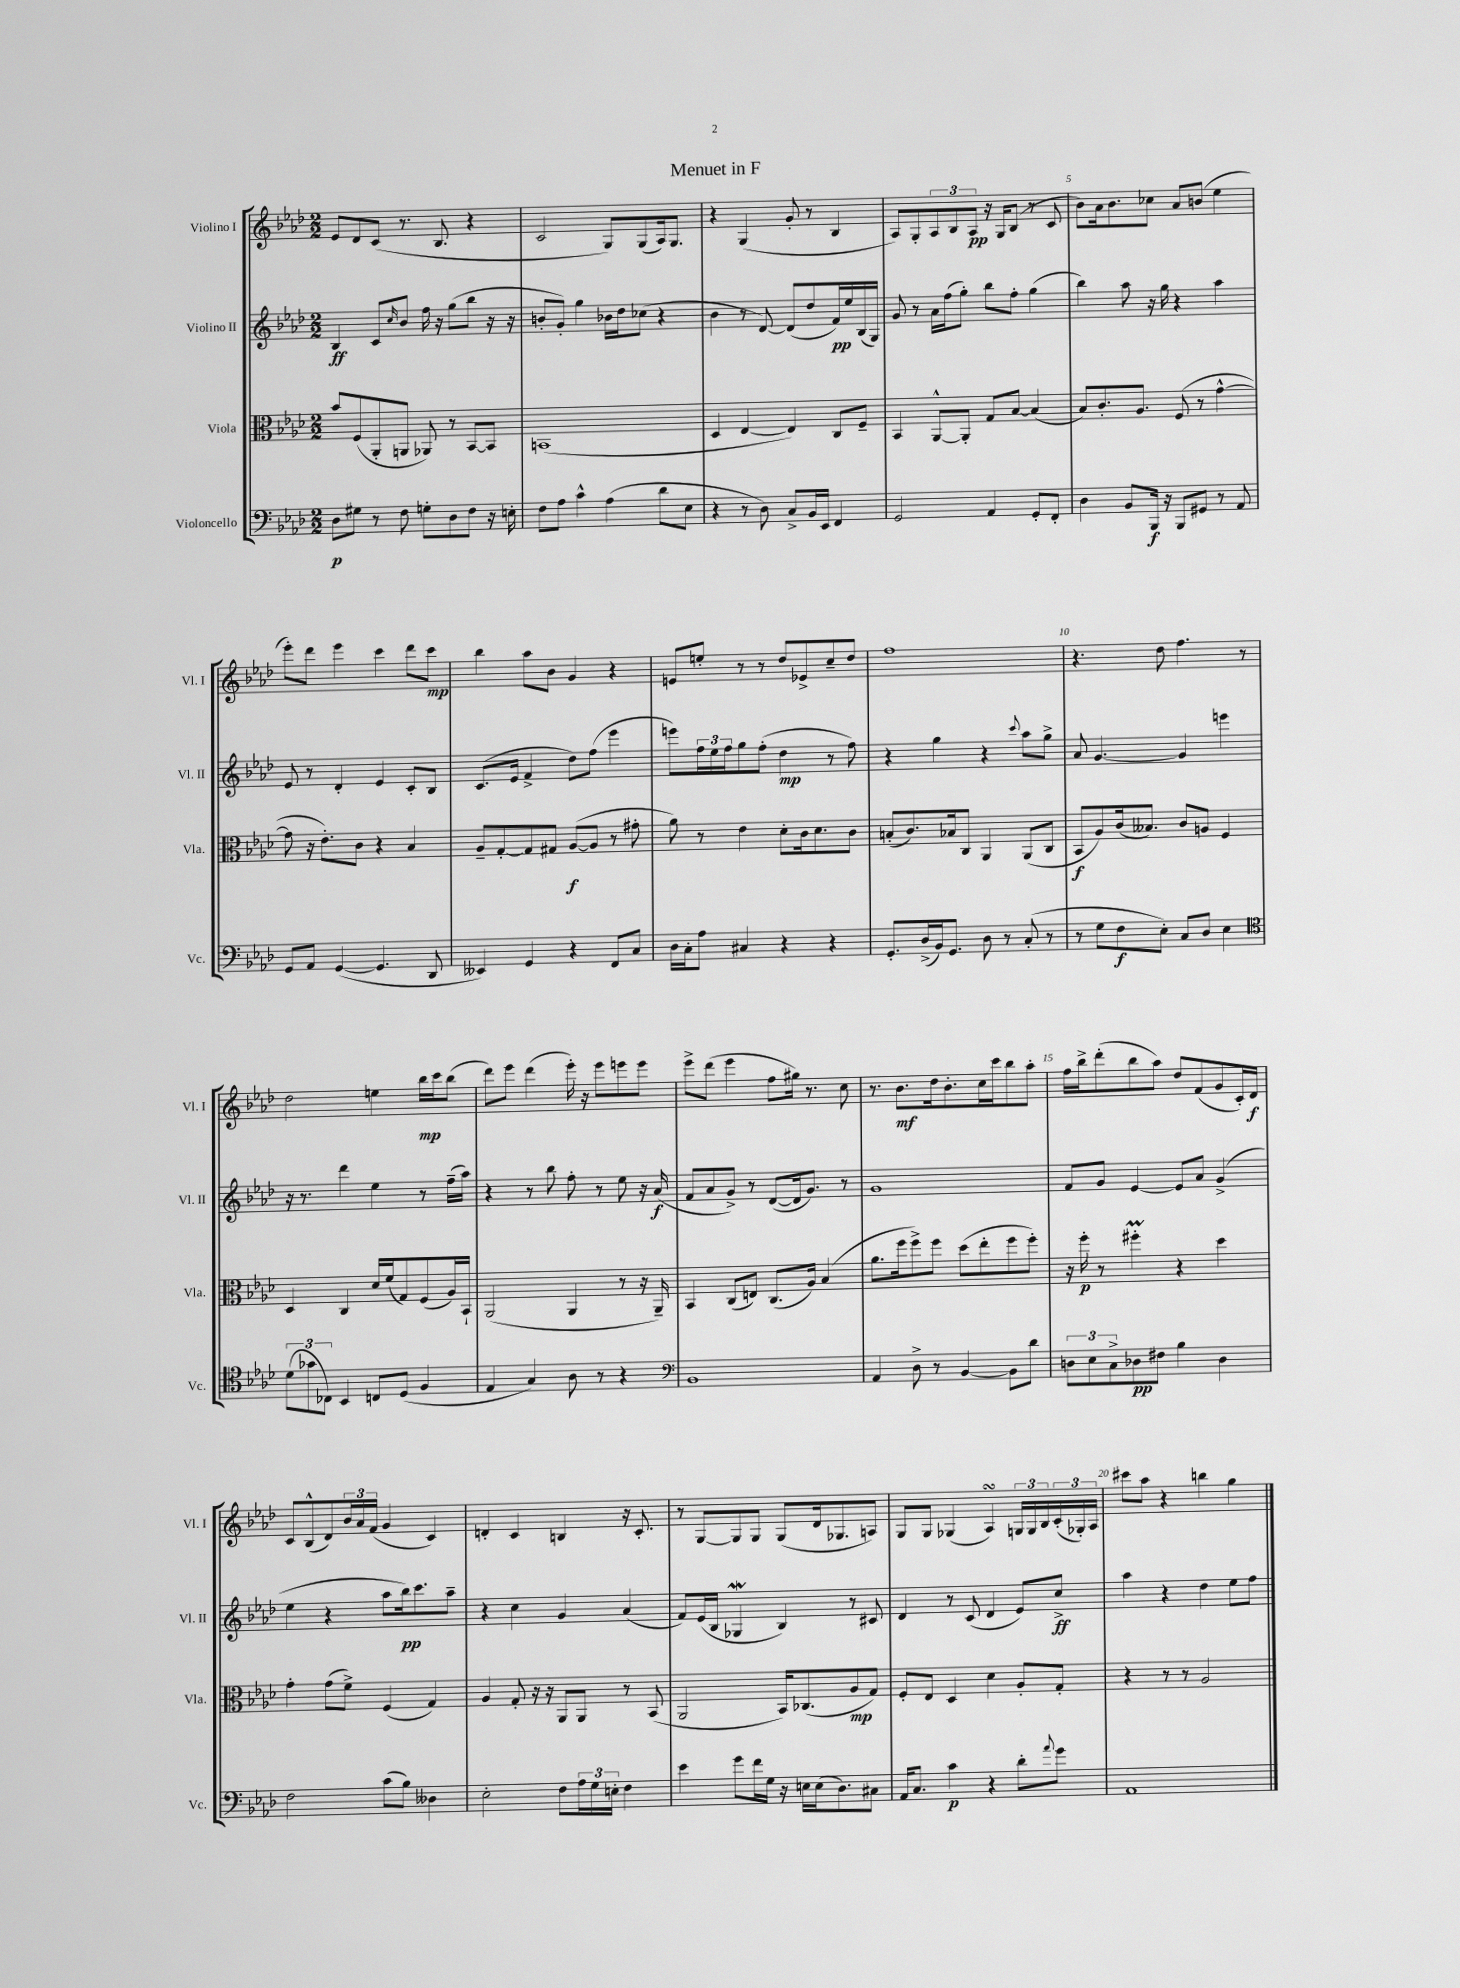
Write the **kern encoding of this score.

**kern	**kern	**kern	**kern
*staff4	*staff3	*staff2	*staff1
*clefF4	*clefC3	*clefG2	*clefG2
*k[b-e-a-d-]	*k[b-e-a-d-]	*k[b-e-a-d-]	*k[b-e-a-d-]
*M2/2	*M2/2	*M2/2	*M2/2
8D-\L	8b-/L	4B-/	8e-/L
8G#\J	(8F/	.	8d-/
8r	8AA-'/	8c/L	(8c/J
.	.	16qqcc/	.
8F\	8AA/J	8b-/J	8.r
8G'\L	8AA-/)	16ff\	.
.	.	16r	8.B-/
8D-\	8r	(8gg\L	.
8F\J	[8BB-/L	8bb-\J	4r
16r	8BB-/]J	16r	.
16E'\	.	16r	.
=	=	=	=
8F\L	(1BB	8b'/L	2c/
8A-\J	.	8g'/J)	.
4c^^\	.	4gg\	.
(4A-\	.	16b-\LL	8G/L)
.	.	16dd-\J	.
.	.	(8cc-\J	(8G/
8d-\L	.	4r	16A-/k)
.	.	.	8.G/J
8E-\J	.	.	.
=	=	=	=
4r	4D-/	4b-\	4r
8r	[4E-/	8r	(4G/
8D-\)	.	[8d-/)	.
8C^/L	4E-/])	(8d-/]L	8g'/
16BB-/L	.	8dd-/	8r
16EE-/JJ	.	.	.
4FF/	8C/L	16f/L)	4B-/
.	.	16ee-/	.
.	8F~/J	(16B-/	.
.	.	16G/JJ)	.
=	=	=	=
2GG/	4BB-/	8g/	8A-/L)
.	.	8r	8G'/
.	[8AA-^^/L	16a-\LL	12A-/
.	.	(16ff\J	.
.	.	.	12B-/
.	8AA-'/]J	8gg'\J)	.
.	.	.	12A-/J
4AA-/	8G/L	8bb-\L	16r
.	.	.	16G/LK
.	[8B-/J	8ff'\J	(8B-/J
8GG'/L	(4B-/]	(4gg\	8r
8FF'/J	.	.	8c/
=	=	=	=
4D-\	8B-/L)	4bb-\)	8b-\L)
.	8.c'/	.	16a-\k
.	.	.	8.b-\
8BB-/L	.	8aa-\	.
.	8.A-/J	.	.
16BBB-/Jk	.	16r	8cc-\J
16r	.	16gg\	.
8BBB-/L	(8F/	4r	8a-/L
8GG#/J	8r	.	(8b/J
8r	[4g^^\	4aa-\	4ee-\
8AA-/	.	.	.
=	=	=	=
8GG/L	8g\]	8e-/	8eee-'\L)
8AA-/J	16r	8r	8ddd-\J
.	8.e-'\L)	.	.
([4GG/	.	4d-'/	4eee-\
.	8c\J	.	.
4.GG/]	4r	4e-/	4ccc\
.	4B-/	8c'/L	8ddd-\L
8DD-/	.	8B-/J	8ccc\J
=	=	=	=
4EE--/)	8A-~/L	(8.c/L	4bb-\
.	[8G'/	.	.
.	.	16e-/Jk	.
4GG/	8G/]	4f^/	8aa-\L
.	8G#/J	.	8b-\J
4r	([8A-/L	8dd-\L)	4g/
.	8A-/]J	(8ff\J	.
8FF/L	8r	4eee-\	4r
8C/J	8g#'\	.	.
=	=	=	=
16D-\LL	8a-\)	8eee\L)	8e/L
16C'\J	.	.	.
8A-\J	8r	24ff\L	8ee'/J
.	.	24ee-\	.
.	.	24ff\J	.
4C#/	4e-\	8gg\	8r
.	.	(8ff'\J	8r
4r	8d-'\L	4dd-\	8dd-/L
.	16c\k	.	8e-^/
.	8.d-\	.	.
4r	.	8r	8cc~/
.	8c\J	8ff\)	8dd-/J
=	=	=	=
8.GG'/L	(8B'/L	4r	1ff
.	8.c/)	.	.
(16D-^/L	.	.	.
16BB-/J)	.	4gg\	.
8.GG/J	16B-/k	.	.
.	8C/J	.	.
8D-\	4AA-/	4r	.
8r	.	.	.
.	.	8qqccc/	.
(8C'/	(8AA-/L	8aa-\L	.
8r	8C/J	8gg^\J	.
=	=	=	=
8r	8BB-/L	8a-/	4.r
8G\L	8A-/)	[4.g/	.
8F\	(16c/k	.	.
.	8.B--/J)	.	.
8E-'\J)	.	.	8dd-\
8C/L	8c/L	4g/]	4.ff\
8D-/J	8A/J	.	.
4E-\	4F/	4eee\	.
.	.	.	8r
=	=	=	=
*clefC4	*	*	*
(12d-\L	4D-/	16r	2dd-\
.	.	8.r	.
12g-\	.	.	.
12C-\J)	.	.	.
4BB-/	4C/	4ddd-\	.
8C/L	16d-/LL	4ee-\	4ee\
.	(16f/J	.	.
(8D-/J	8G/)	.	.
4F/	(8F/	8r	16bb-\LL
.	.	.	16ccc\J
.	16A-/L)	(16ff~\LL	(8bb-\J
.	16BB-`/JJ	16aa-\JJ)	.
=	=	=	=
4E-/	(2AA-/	4r	8ddd-\L)
.	.	.	8eee-\J
4G/)	.	8r	(4ddd-\
.	.	8bb-\	.
8A-\	4AA-/	8ff'\	16eee-'\)
.	.	.	16r
8r	.	8r	8eee-\L
4r	8r	8ee-\	8eee\
.	16r	16r	8eee\J
.	16AA-~/)	(16a-/	.
=	=	=	=
*clefF4	*	*	*
1BB-	4BB-/	8f/L	8eee-^\L
.	.	8a-/	(8ddd-\J
.	(8C/L	8g^/J)	4eee-\
.	8E/J)	8r	.
.	(8.C/L	([8d-/L	8ff\L
.	.	16d-/]k	16gg#\Jk)
.	16A-/Jk)	8.g/J)	8.r
.	(4B-/	.	.
.	.	8r	8cc\
=	=	=	=
4AA-/	8.a-\L	1g	8.r
.	16ff\k	.	8.b-\L
8D-^\	8ff^\)	.	.
8r	8ff\J	.	16dd-\k
.	.	.	8.b-'\
[4BB-/	(8dd-\L	.	.
.	8ee-'\	.	16cc\L
.	.	.	16ccc\J
8BB-\]L	8ff\	.	8bb-\
8d-\J	8ff'\J)	.	8aa-'\J
=	=	=	=
12D\L	16r	8f/L	16ff\LL
.	16ff'\	.	16bb-^\J
12E-\	.	.	.
.	8r	8g/J	(8ddd-'\
12C^\	.	.	.
8D-\	4ff#'\	[4e-/	8bb-\
8F#\J	.	.	8aa-\J)
4B-\	4r	8e-/]L	8dd-/L
.	.	8a-/J	(8f/
4D-\	4dd-\	(4g^/	8g/
.	.	.	16c'/L)
.	.	.	16d-/JJ
=	=	=	=
2F\	4g'\	4ee-\	8c/L
.	.	.	(8B-^^/
.	(8g\L	4r	8d-/)
.	8f^\J)	.	24b-/L
.	.	.	24a-/
.	.	.	(24f/JJ
(8c\L	(4F/	8aa-\L	4g/
8B-\J)	.	16bb-\k)	.
.	.	8.ccc\	.
4D--\	4G/)	.	4c/)
.	.	8aa-~\J	.
=	=	=	=
2E-'\	4A-/	4r	4d'/
.	8G'/	4cc\	4c/
.	16r	.	.
.	16r	.	.
8F\L	8AA-/L	4g/	4B/
24A-\L	8AA-/J	.	.
24G\	.	.	.
24E'\JJ	.	.	.
4F\	8r	(4a-/	16r
.	.	.	8.c'/
.	(8BB-/	.	.
=	=	=	=
4e-\	2AA-/	8f/L)	8r
.	.	(16e-/L	[8G/L
.	.	16B-/JJ	.
8g\L	.	4G-/	8G/]
16f\L	.	.	8G/J
16G\JJ	.	.	.
16r	16BB-/LK)	4B-/)	(8G/L
16E\LL	(8.C-/	.	.
(16E\J	.	.	16d-/k
8.D-\)	.	.	8.G-/
.	8A-/	8r	.
8C#\J	8G/J)	8c#/	8A/J)
=	=	=	=
16AA-/LK	8F'/L	4d-/	8G/L
8.C/J	.	.	.
.	8E-/J	.	8G/J
4c\	4D-/	8r	(4G-/
.	.	(8c/	.
4r	4d-\	4d-/	4A-/)
8d-'\L	8A-'/L	8e-/L)	24G/LL
.	.	.	24G/
.	.	.	24B-/
8qqa-/	.	.	.
8g\J	8G'/J	8cc^/J	(24c'/
.	.	.	24G-'/)
.	.	.	24A-/JJ
=	=	=	=
1AA-	4r	4aa-\	8ccc#\L
.	.	.	8aa-\J
.	8r	4r	4r
.	8r	.	.
.	2A-/	4dd-\	4bb\
.	.	8ee-\L	4gg\
.	.	8ff\J	.
==	==	==	==
*-	*-	*-	*-
